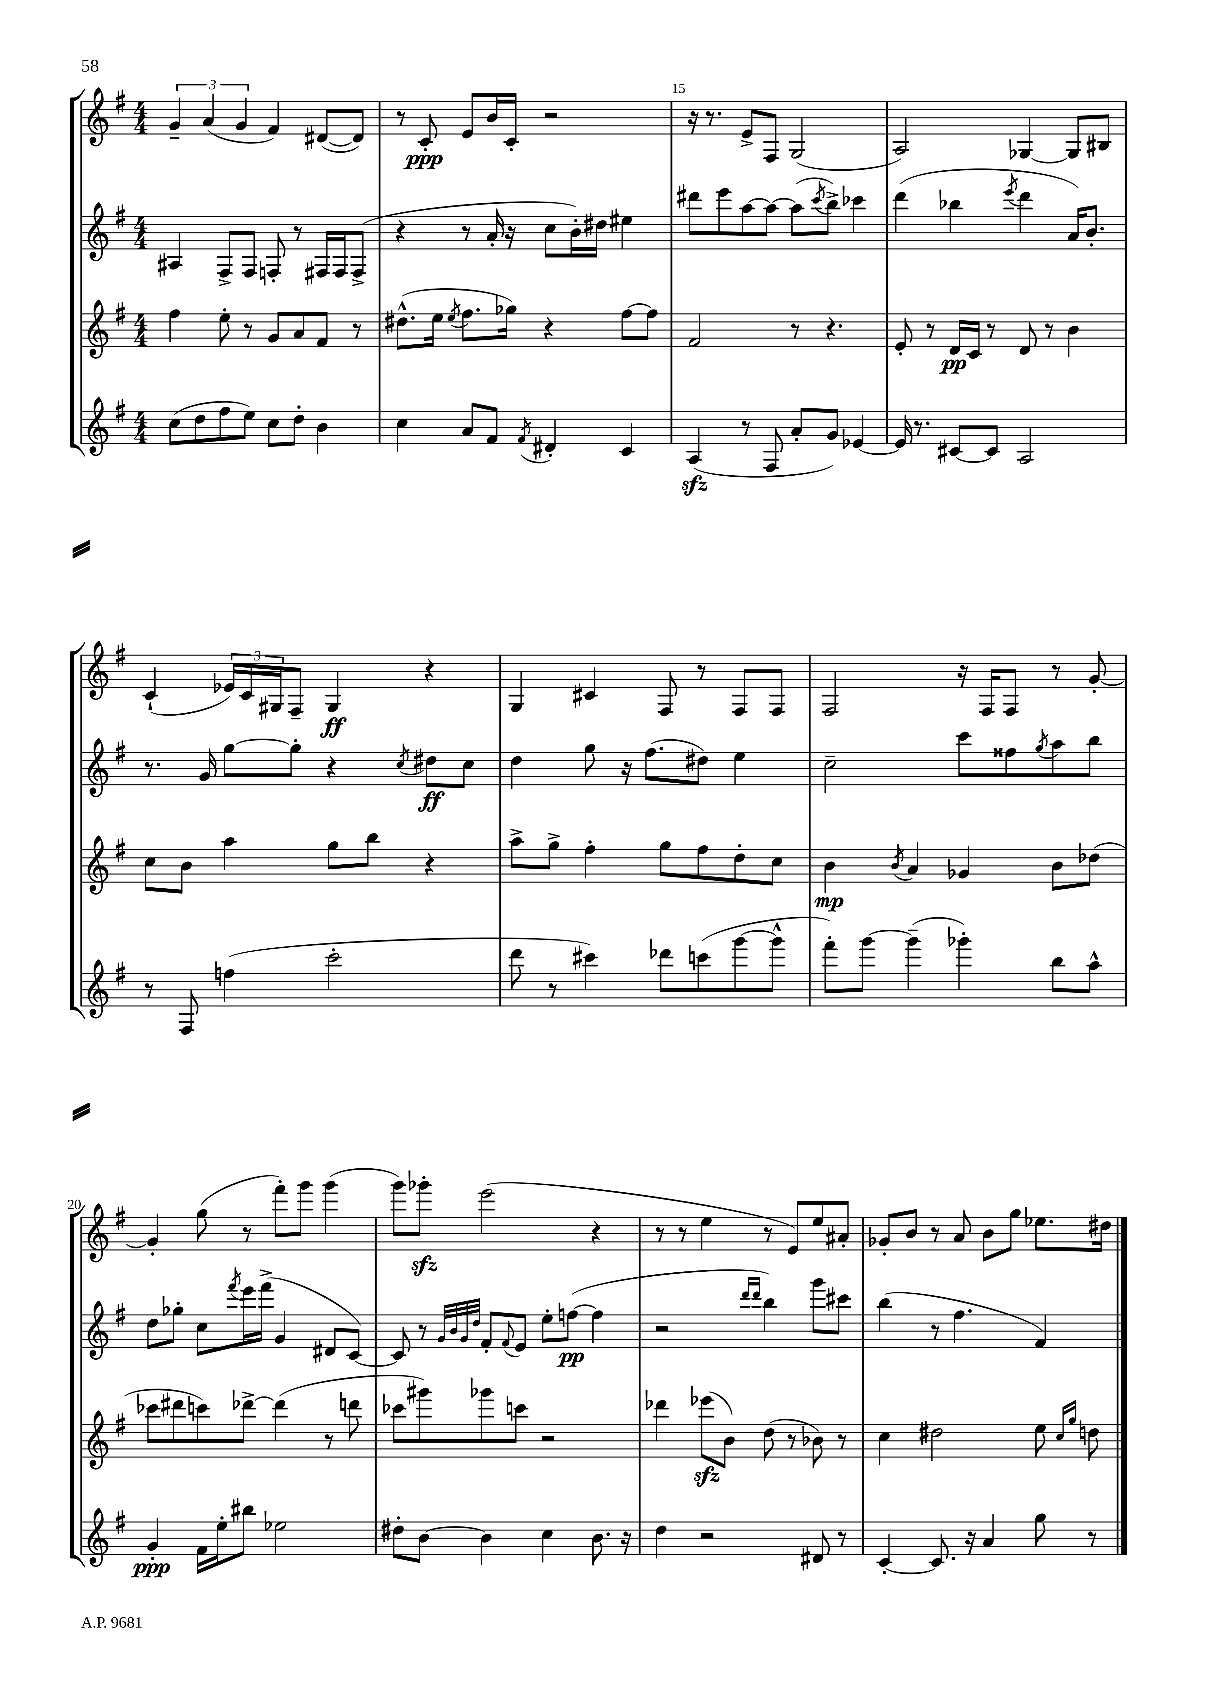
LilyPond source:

<<
\new StaffGroup <<
\new Staff = "s0" {
    \clef treble \key g \major \numericTimeSignature \time 4/4
    \tuplet 3/2 { g'4-- a'4( g'4 } fis'4) dis'8~( dis'8) |
    r8 c'8-.\ppp e'8 b'16 c'16-. r2 |
    r16 r8. e'8-> fis8 g2( |
    a2) ges4~ ges8 bis8 |
    c'4-!( \tuplet 3/2 { ees'16) c'16 gis16 } fis8-- gis4\ff r4 |
    g4 cis'4 fis8 r8 fis8 fis8 |
    fis2 r16 fis16 fis8 r8 g'8~-. |
    g'4-. g''8( r8 fis'''8-.) g'''8 g'''4( |
    g'''8) ges'''8-.\sfz e'''2( r4 |
    r8 r8 e''4 r8 e'8) e''8 ais'8-. |
    ges'8-. b'8 r8 a'8 b'8 g''8 ees''8. dis''16 \bar "|." |
}
\new Staff = "s1" {
    \clef treble \key g \major \numericTimeSignature \time 4/4
    ais4 fis8-> fis8 f8-. r8 fis16 fis16 fis8->( |
    r4 r8 a'16-. r16 c''8 b'16-.) dis''16 eis''4 |
    dis'''8 e'''8 a''8~ a''8~ a''8( \acciaccatura { c'''8 } b''8->) ces'''4 |
    d'''4( bes''4 \acciaccatura { e'''8 } d'''4 a'16) b'8.-. |
    r8. g'16 g''8~ g''8-. r4 \acciaccatura { c''8 } dis''8\ff c''8 |
    d''4 g''8 r16 fis''8.( dis''8) e''4 |
    c''2-- c'''8 fisis''8 \acciaccatura { g''8 } a''8 b''8 |
    d''8 ges''8-. c''8 \acciaccatura { fis'''8 } e'''16 fis'''16->( g'4 dis'8 c'8~) |
    c'8 r8 \grace { g'32 b'32 g'32 d''32 } fis'8-. \appoggiatura { fis'8 } e'8 e''8-. f''8~\pp( f''4 |
    r2 \grace { d'''16 d'''16 } b''4) g'''8 cis'''8 |
    b''4( r8 fis''4. fis'4) \bar "|." |
}
\new Staff = "s2" {
    \clef treble \key g \major \numericTimeSignature \time 4/4
    fis''4 e''8-. r8 g'8 a'8 fis'8 r8 |
    dis''8.-^( e''16 \acciaccatura { e''8 } fis''8. ges''16) r4 fis''8~ fis''8 |
    fis'2 r8 r4. |
    e'8-. r8 d'16\pp c'16 r8 d'8 r8 b'4 |
    c''8 b'8 a''4 g''8 b''8 r4 |
    a''8-> g''8-> fis''4-. g''8 fis''8 d''8-. c''8 |
    b'4\mp \acciaccatura { b'8 } a'4 ges'4 b'8 des''8( |
    ces'''8 dis'''8 c'''8) des'''8~-> des'''4( r8 d'''8 |
    ces'''8 gis'''8) ges'''8 c'''8 r2 |
    des'''4 ees'''8\sfz( b'8) d''8( r8 bes'8) r8 |
    c''4 dis''2 e''8 \grace { c''16 g''16 } d''8 \bar "|." |
}
\new Staff = "s3" {
    \clef treble \key g \major \numericTimeSignature \time 4/4
    c''8( d''8 fis''8 e''8) c''8 d''8-. b'4 |
    c''4 a'8 fis'8 \acciaccatura { fis'8 } dis'4-. c'4 |
    a4\sfz( r8 fis8 a'8-. g'8) ees'4~ |
    ees'16 r8. cis'8~ cis'8 a2 |
    r8 fis8 f''4( c'''2-. |
    d'''8 r8 cis'''4) des'''8 c'''8( g'''8~ g'''8-^ |
    fis'''8-.) g'''8~ g'''4--( ges'''4-.) b''8 a''8-^ |
    g'4-.\ppp fis'16 e''16-. bis''8 ees''2 |
    dis''8-. b'8~ b'4 c''4 b'8. r16 |
    d''4 r2 dis'8 r8 |
    c'4~-. c'8. r16 a'4 g''8 r8 \bar "|." |
}
>>
>>
\layout { \context { \Score currentBarNumber = #13 \override BarNumber.break-visibility = ##(#f #t #t) barNumberVisibility = #(every-nth-bar-number-visible 5) } }
